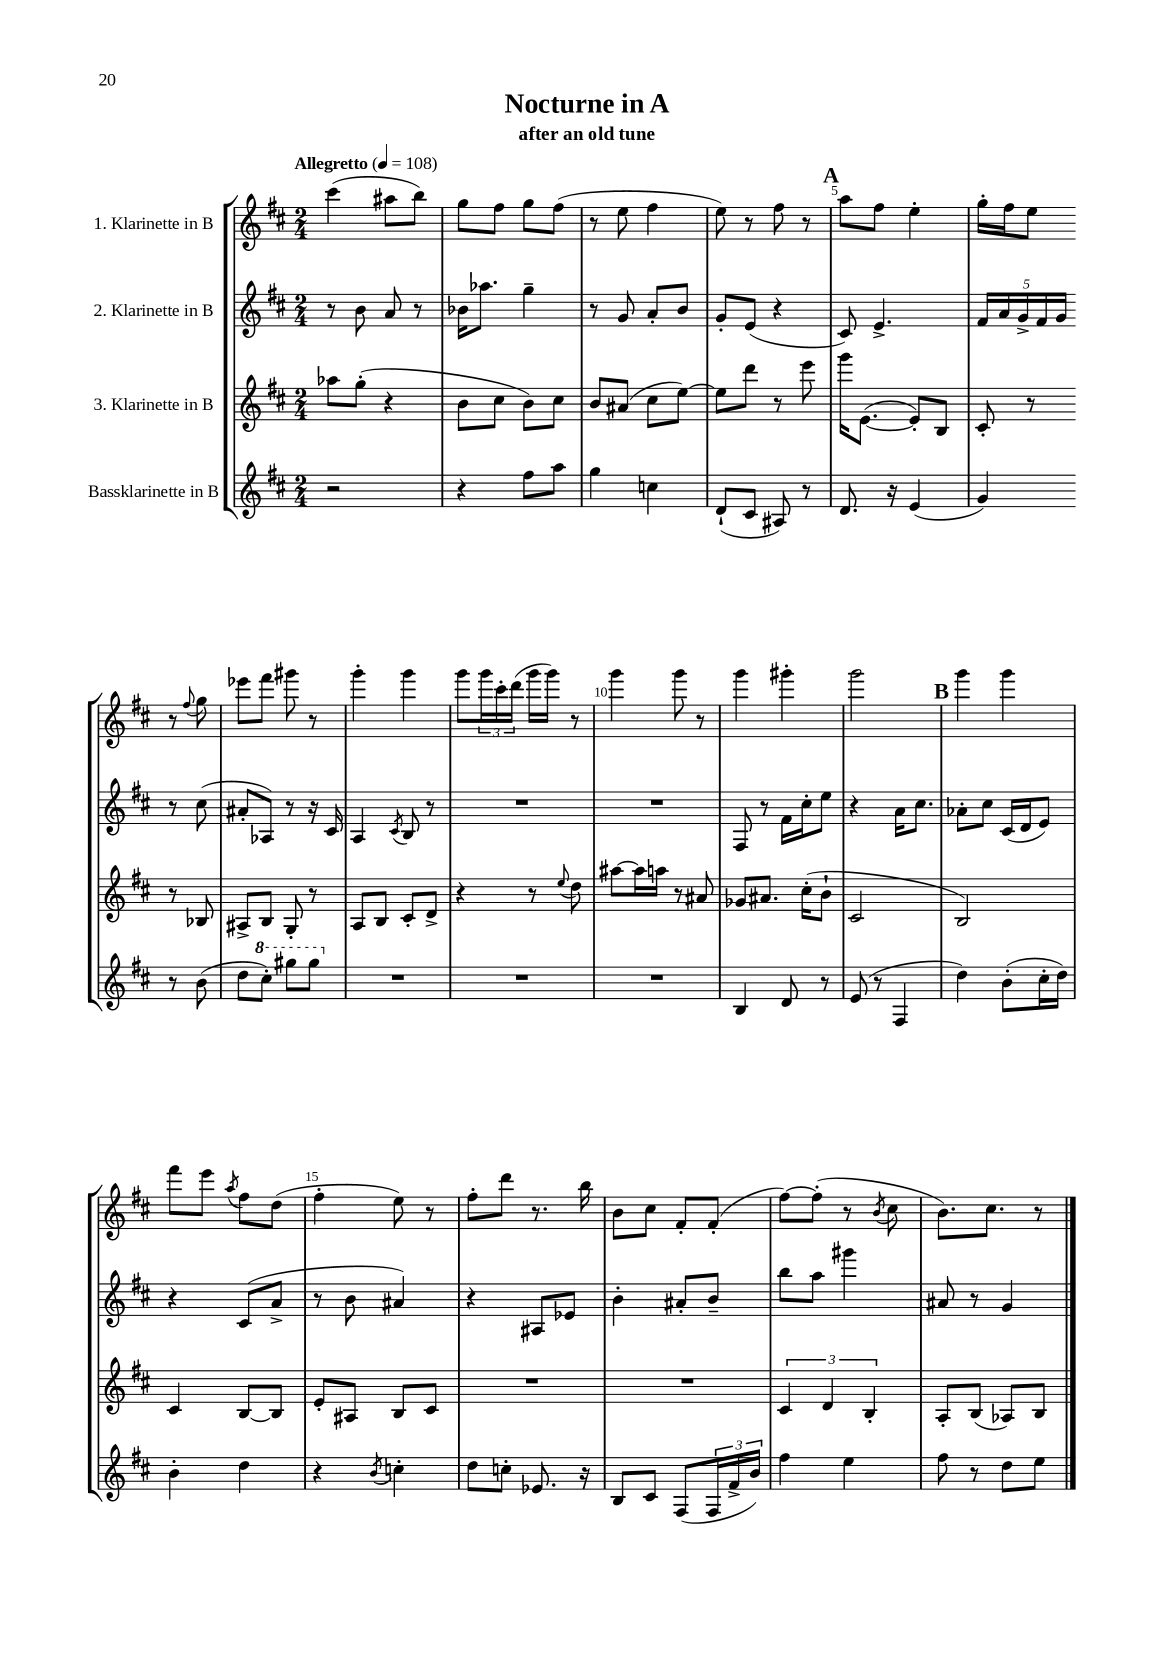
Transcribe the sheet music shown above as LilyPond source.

\header { title = "Nocturne in A" subtitle = "after an old tune" }
<<
\new StaffGroup <<
\new Staff = "s0" \with { instrumentName = "1. Klarinette in B" } {
    \clef treble \key d \major \numericTimeSignature \time 2/4 \tempo "Allegretto" 4 = 108
    cis'''4( ais''8 b''8) |
    g''8 fis''8 g''8 fis''8( |
    r8 e''8 fis''4 |
    e''8) r8 fis''8 r8 |
    \mark \markup { \bold "A" } a''8 fis''8 e''4-. |
    g''16-. fis''16 e''8 r8 \appoggiatura { fis''8 } g''8 |
    ees'''8 fis'''8 gis'''8 r8 |
    g'''4-. g'''4 |
    g'''8 \tuplet 3/2 { g'''16 cis'''16-. d'''16( } g'''16 g'''16) r8 |
    g'''4 g'''8 r8 |
    g'''4 gis'''4-. |
    g'''2 |
    \mark \markup { \bold "B" } g'''4 g'''4 |
    fis'''8 e'''8 \acciaccatura { a''8 } fis''8 d''8( |
    fis''4-. e''8) r8 |
    fis''8-. d'''8 r8. b''16 |
    b'8 cis''8 fis'8-. fis'8-.( |
    fis''8~) fis''8-.( r8 \acciaccatura { b'8 } cis''8 |
    b'8.) cis''8. r8 \bar "|." |
}
\new Staff = "s1" \with { instrumentName = "2. Klarinette in B" } {
    \clef treble \key d \major \numericTimeSignature \time 2/4
    r8 b'8 a'8 r8 |
    bes'16 aes''8. g''4-- |
    r8 g'8 a'8-. b'8 |
    g'8-. e'8( r4 |
    \mark \markup { \bold "A" } cis'8) e'4.-> |
    \tuplet 5/4 { fis'16 a'16 g'16-> fis'16 g'16 } r8 cis''8( |
    ais'8-. aes8) r8 r16 cis'16 |
    a4 \acciaccatura { cis'8 } b8 r8 |
    R2 |
    R2 |
    fis8 r8 fis'16 cis''16-. e''8 |
    r4 a'16 cis''8. |
    \mark \markup { \bold "B" } aes'8-. cis''8 cis'16( d'16 e'8) |
    r4 cis'8( a'8-> |
    r8 b'8 ais'4) |
    r4 ais8 ees'8 |
    b'4-. ais'8-. b'8-- |
    b''8 a''8 gis'''4 |
    ais'8 r8 g'4 \bar "|." |
}
\new Staff = "s2" \with { instrumentName = "3. Klarinette in B" } {
    \clef treble \key d \major \numericTimeSignature \time 2/4
    aes''8 g''8-.( r4 |
    b'8 cis''8 b'8) cis''8 |
    b'8 ais'8( cis''8 e''8~) |
    e''8 d'''8 r8 e'''8 |
    \mark \markup { \bold "A" } g'''16 e'8.~( e'8-.) b8 |
    cis'8-. r8 r8 bes8 |
    ais8-> b8 g8-. r8 |
    a8 b8 cis'8-. d'8-> |
    r4 r8 \appoggiatura { e''8 } d''8 |
    ais''8~ ais''16 a''16 r8 ais'8 |
    ges'8 ais'8. cis''16-.( b'8-! |
    cis'2 |
    \mark \markup { \bold "B" } b2) |
    cis'4 b8~ b8 |
    e'8-. ais8 b8 cis'8 |
    R2 |
    R2 |
    \tuplet 3/2 { cis'4 d'4 b4-. } |
    a8-. b8( aes8) b8 \bar "|." |
}
\new Staff = "s3" \with { instrumentName = "Bassklarinette in B" } {
    \clef treble \key d \major \numericTimeSignature \time 2/4
    r2 |
    r4 fis''8 a''8 |
    g''4 c''4 |
    d'8-!( cis'8 ais8) r8 |
    \mark \markup { \bold "A" } d'8. r16 e'4( |
    g'4) r8 b'8( |
    d''8 \ottava #1 cis'''8-.) gis'''8 gis'''8 \ottava #0 |
    R2 |
    R2 |
    R2 |
    b4 d'8 r8 |
    e'8( r8 fis4 |
    \mark \markup { \bold "B" } d''4) b'8-.( cis''16-. d''16) |
    b'4-. d''4 |
    r4 \acciaccatura { b'8 } c''4-. |
    d''8 c''8-. ees'8. r16 |
    b8 cis'8 fis8( \tuplet 3/2 { fis16 fis'16-> b'16) } |
    fis''4 e''4 |
    fis''8 r8 d''8 e''8 \bar "|." |
}
>>
>>
\layout { \context { \Score \override BarNumber.break-visibility = ##(#f #t #t) barNumberVisibility = #(every-nth-bar-number-visible 5) } }
